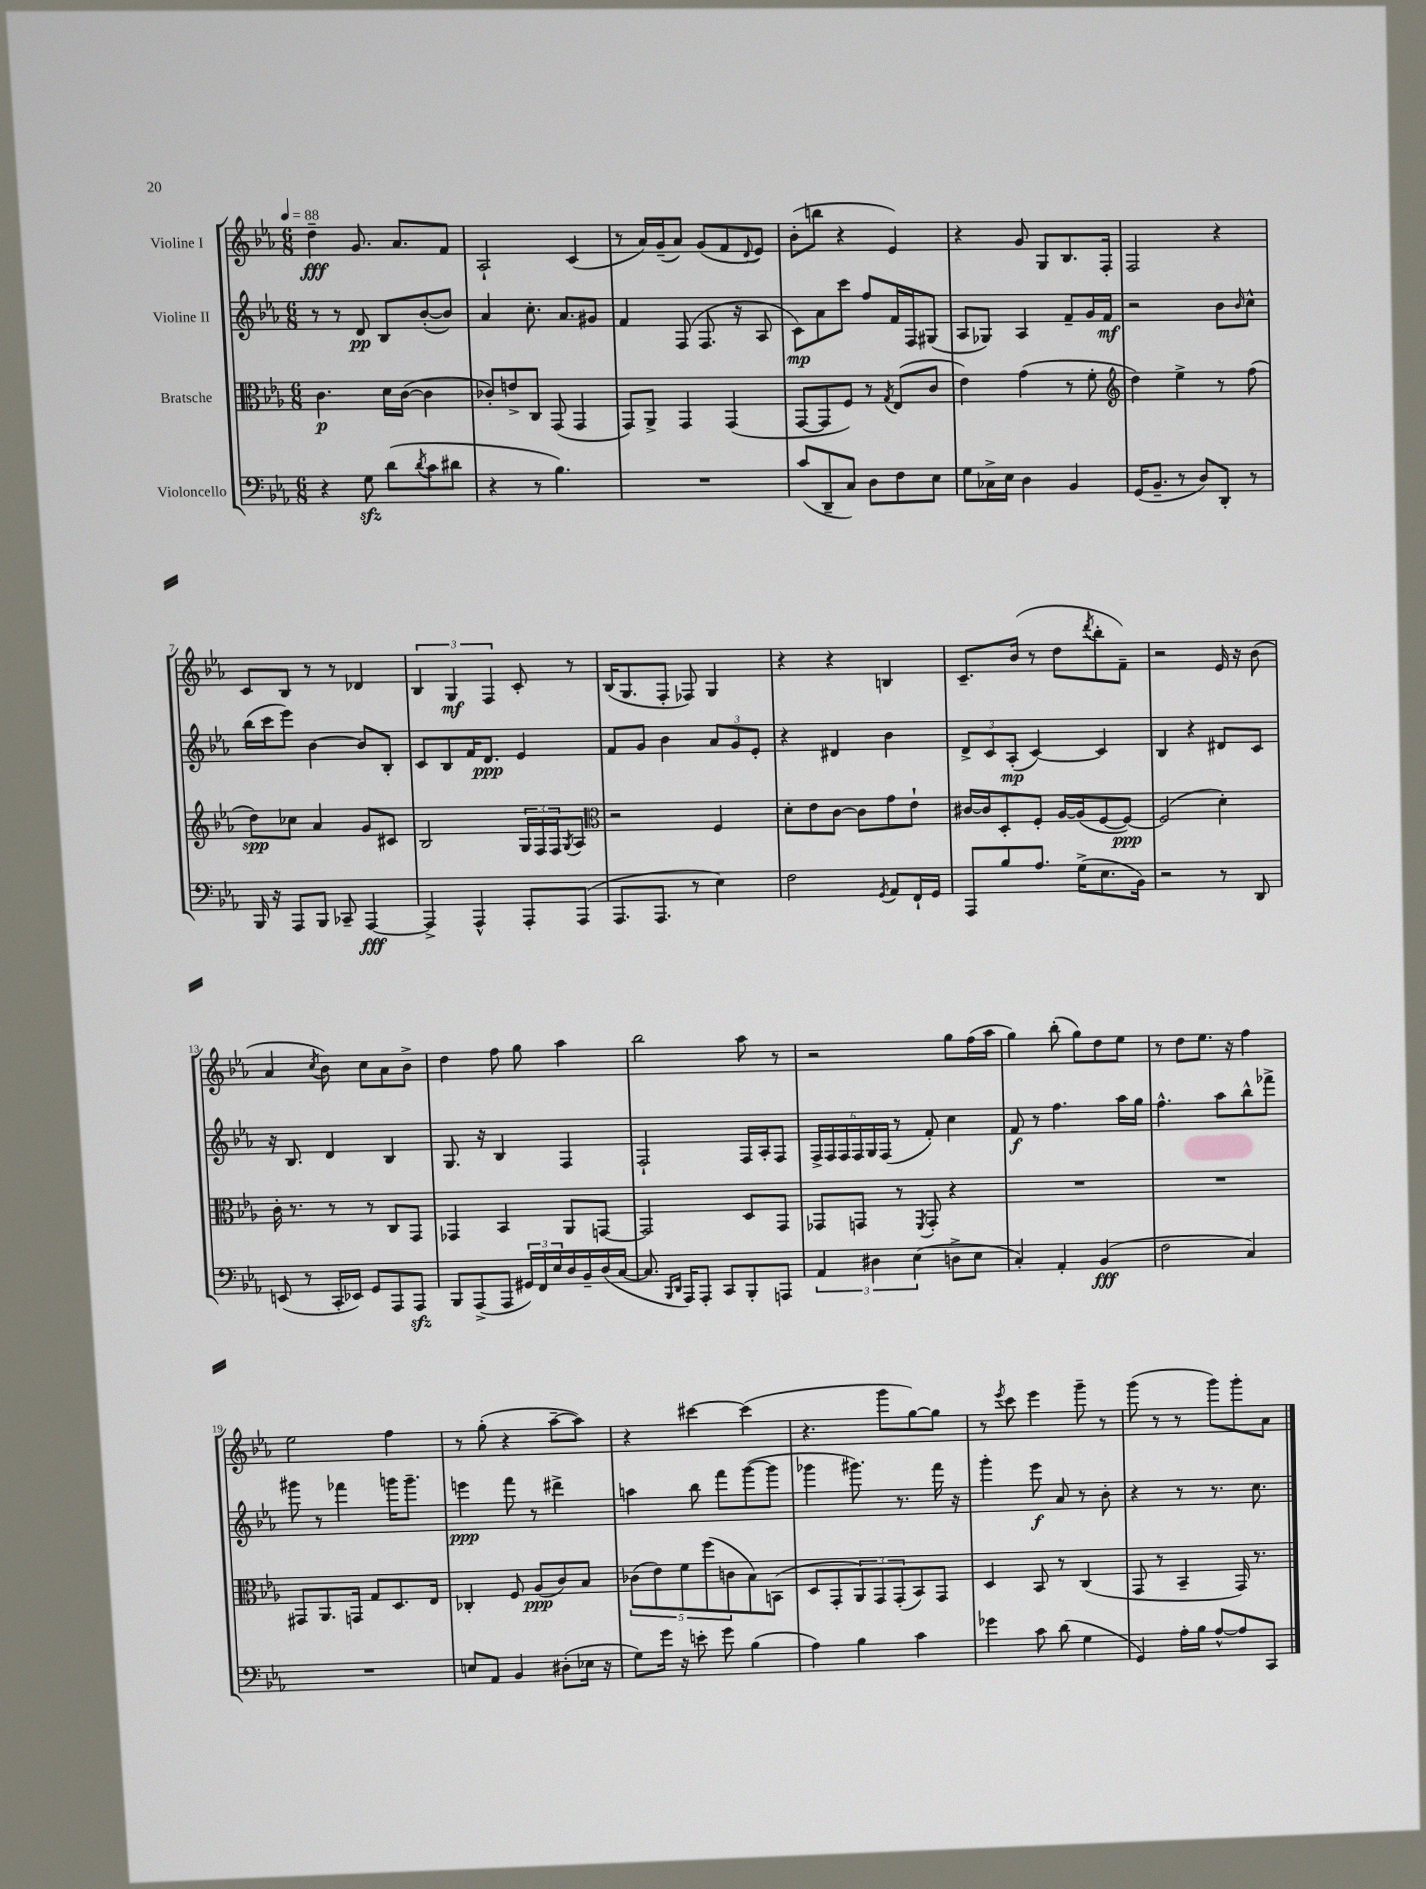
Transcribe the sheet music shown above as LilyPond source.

<<
\new StaffGroup <<
\new Staff = "s0" \with { instrumentName = "Violine I" } {
    \clef treble \key ees \major \numericTimeSignature \time 6/8 \tempo 4 = 88
    d''4--\fff g'8. aes'8. f'8 |
    aes2-! c'4( |
    r8 aes'16) g'16--( aes'8) g'8( f'8 \appoggiatura { d'8 } ees'8) |
    bes'8-.( b''8 r4 ees'4) |
    r4 g'8 g8 bes8. f16-. |
    f2 r4 |
    c'8 bes8 r8 r8 des'4 |
    \tuplet 3/2 { bes4 g4\mf f4 } c'8-. r8 |
    bes16( g8. f8-. fes8) g4 |
    r4 r4 b4 |
    c'8.-- bes'16( r8 d''8 \acciaccatura { d'''8 } bes''8-. f'8--) |
    r2 ees'16 r16 bes'8( |
    aes'4 \acciaccatura { c''8 } bes'8) c''8 aes'8 bes'8-> |
    d''4 f''8 g''8 aes''4 |
    bes''2 aes''8 r8 |
    r2 g''8 f''16( aes''16 |
    g''4) bes''8-.( g''8) d''8 ees''8 |
    r8 d''8 ees''8. r16 f''4 |
    ees''2 f''4 |
    r8 g''8-.( r4 aes''8~-- aes''8) |
    r4 cis'''4~ cis'''4( |
    r4. g'''8 g''8~) g''8 |
    r8 \acciaccatura { ees'''8 } c'''8 ees'''4 g'''8-- r8 |
    g'''8( r8 r8 g'''8) g'''8-. aes'8 \bar "|." |
}
\new Staff = "s1" \with { instrumentName = "Violine II" } {
    \clef treble \key ees \major \numericTimeSignature \time 6/8
    r8 r8 d'8\pp bes8 bes'8~-.( bes'8) |
    aes'4 c''8.-. aes'8. gis'8 |
    f'4 f8( f8. r16 aes8 |
    c'8\mp) aes'8 c'''8 f''8 f'16 f16 gis8( |
    aes8 ges8) aes4 f'8-- g'16 f'16\mf |
    r2 bes'8 \grace { bes'16 } c''8-^ |
    bes''16( c'''16 ees'''8) bes'4~ bes'8 bes8-. |
    c'8 bes8 f'16 d'8.\ppp ees'4 |
    f'8 g'8 bes'4 \tuplet 3/2 { aes'8 g'8 ees'8-. } |
    r4 dis'4 bes'4 |
    \tuplet 3/2 { d'8-> c'8 aes8-.\mp( } c'4~) c'4 |
    bes4 r4 dis'8 c'8 |
    r16 bes8. d'4 bes4 |
    g8. r16 bes4 f4 |
    f2-! f16 aes16-. f8 |
    \tuplet 6/4 { f16-> f16 f16 f16 g16 f16( } r8 f'8-.) c''4 |
    f'8\f r8 f''4. aes''16 g''16 |
    f''4.-^ aes''8 bes''8-^ fes'''8-> |
    gis'''8 r8 fes'''4 g'''16 g'''8.-- |
    e'''4\ppp f'''8 r8 dis'''4-> |
    a''4 bes''8 f'''8 g'''8~( g'''8 |
    ges'''4 gis'''8.) r8. f'''16 r16 |
    g'''4-. ees'''8\f aes'8 r8 bes'8-. |
    r4 r8 r8. c''8. \bar "|." |
}
\new Staff = "s2" \with { instrumentName = "Bratsche" } {
    \clef alto \key ees \major \numericTimeSignature \time 6/8
    c'4.\p d'16 c'16~( c'4 |
    ces'8-.) e'8-> c8 g,8( g,4 |
    g,8) aes,8-> g,4 g,4( |
    g,8~ g,8 f8) r8 \acciaccatura { g8 } ees8( c'8 |
    ees'4) g'4( r8 f'8-. |
    \clef treble d''4) ees''4-> r8 f''8( |
    d''8\spp) ces''8 aes'4 g'8 cis'8 |
    bes2 \tuplet 3/2 { g16 f16 f16 } \acciaccatura { g8 } aes8 |
    \clef alto r2 f4 |
    d'8-. ees'8 c'8~ c'8 g'8 ees'8-! |
    cis'16~ cis'16 d8-. f8-. aes16~ aes16( f8~ f8~\ppp) |
    f2( d'4-.) |
    c'16-. r8. r8 r8 c8 g,8 |
    ges,4 bes,4 aes,8 g,8~ |
    g,2 d8 g,8 |
    ges,8 g,8 r8 \acciaccatura { f,8 } g,8-. r4 |
    R2. |
    R2. |
    gis,8 aes,8. g,16 g8 d8. ees16 |
    ces4-. f8 aes8\ppp( c'8) bes8 |
    \tuplet 5/4 { ces'8( ees'8) f'8 f''8( c'8 } bes8) b,8( |
    d8 g,8-. \tuplet 3/2 { aes,8) g,8 g,8-.( } bes,8) g,8 |
    d4 bes,8 r8 c4( |
    g,8 r8 bes,4-- g,16) r8. \bar "|." |
}
\new Staff = "s3" \with { instrumentName = "Violoncello" } {
    \clef bass \key ees \major \numericTimeSignature \time 6/8
    r4 g8\sfz d'8( \acciaccatura { d'8 } c'8 dis'8 |
    r4 r8 bes4.) |
    R2. |
    c'8( d,8-- c8) d8 f8 ees8 |
    g8 ces16-> ees16 d4 bes,4 |
    g,16( bes,8.-- r8 d8) d,8-. r8 |
    bes,,16 r16 aes,,8 bes,,8 ces,8-- aes,,4~\fff |
    aes,,4-> aes,,4-^ aes,,8-. aes,,8( |
    aes,,8. aes,,8. r8 ees4) |
    f2 \acciaccatura { g,8 } aes,8 f,16-! g,16 |
    aes,,8 bes8 aes8. g16->( ees8. bes,16) |
    r2 r8 d,8 |
    e,8( r8 c,16-. ees,16) g,8 aes,,8 aes,,8\sfz |
    bes,,8 aes,,8->( aes,,8 \tuplet 3/2 { gis,16) f,16 ees16 } d16 bes,16-- d16( c16~ |
    c8. \grace { bes,,16 d,16 } aes,,16) aes,,8-. c,8 bes,,8-. a,,8 |
    \tuplet 3/2 { aes,4 dis4 ees4( } d8-> ees8 |
    c4-.) aes,4-. bes,4\fff( |
    f2 c4) |
    R2. |
    e8 aes,8 bes,4 dis8-.( ees16 r16 |
    g8) g'16 r16 e'8-. g'8 bes4( |
    aes4) bes4 c'4 |
    ges'4 c'8 d'8( g4 |
    g,4) aes16-. bes16 aes8~-^ aes8 c,8 \bar "|." |
}
>>
>>
